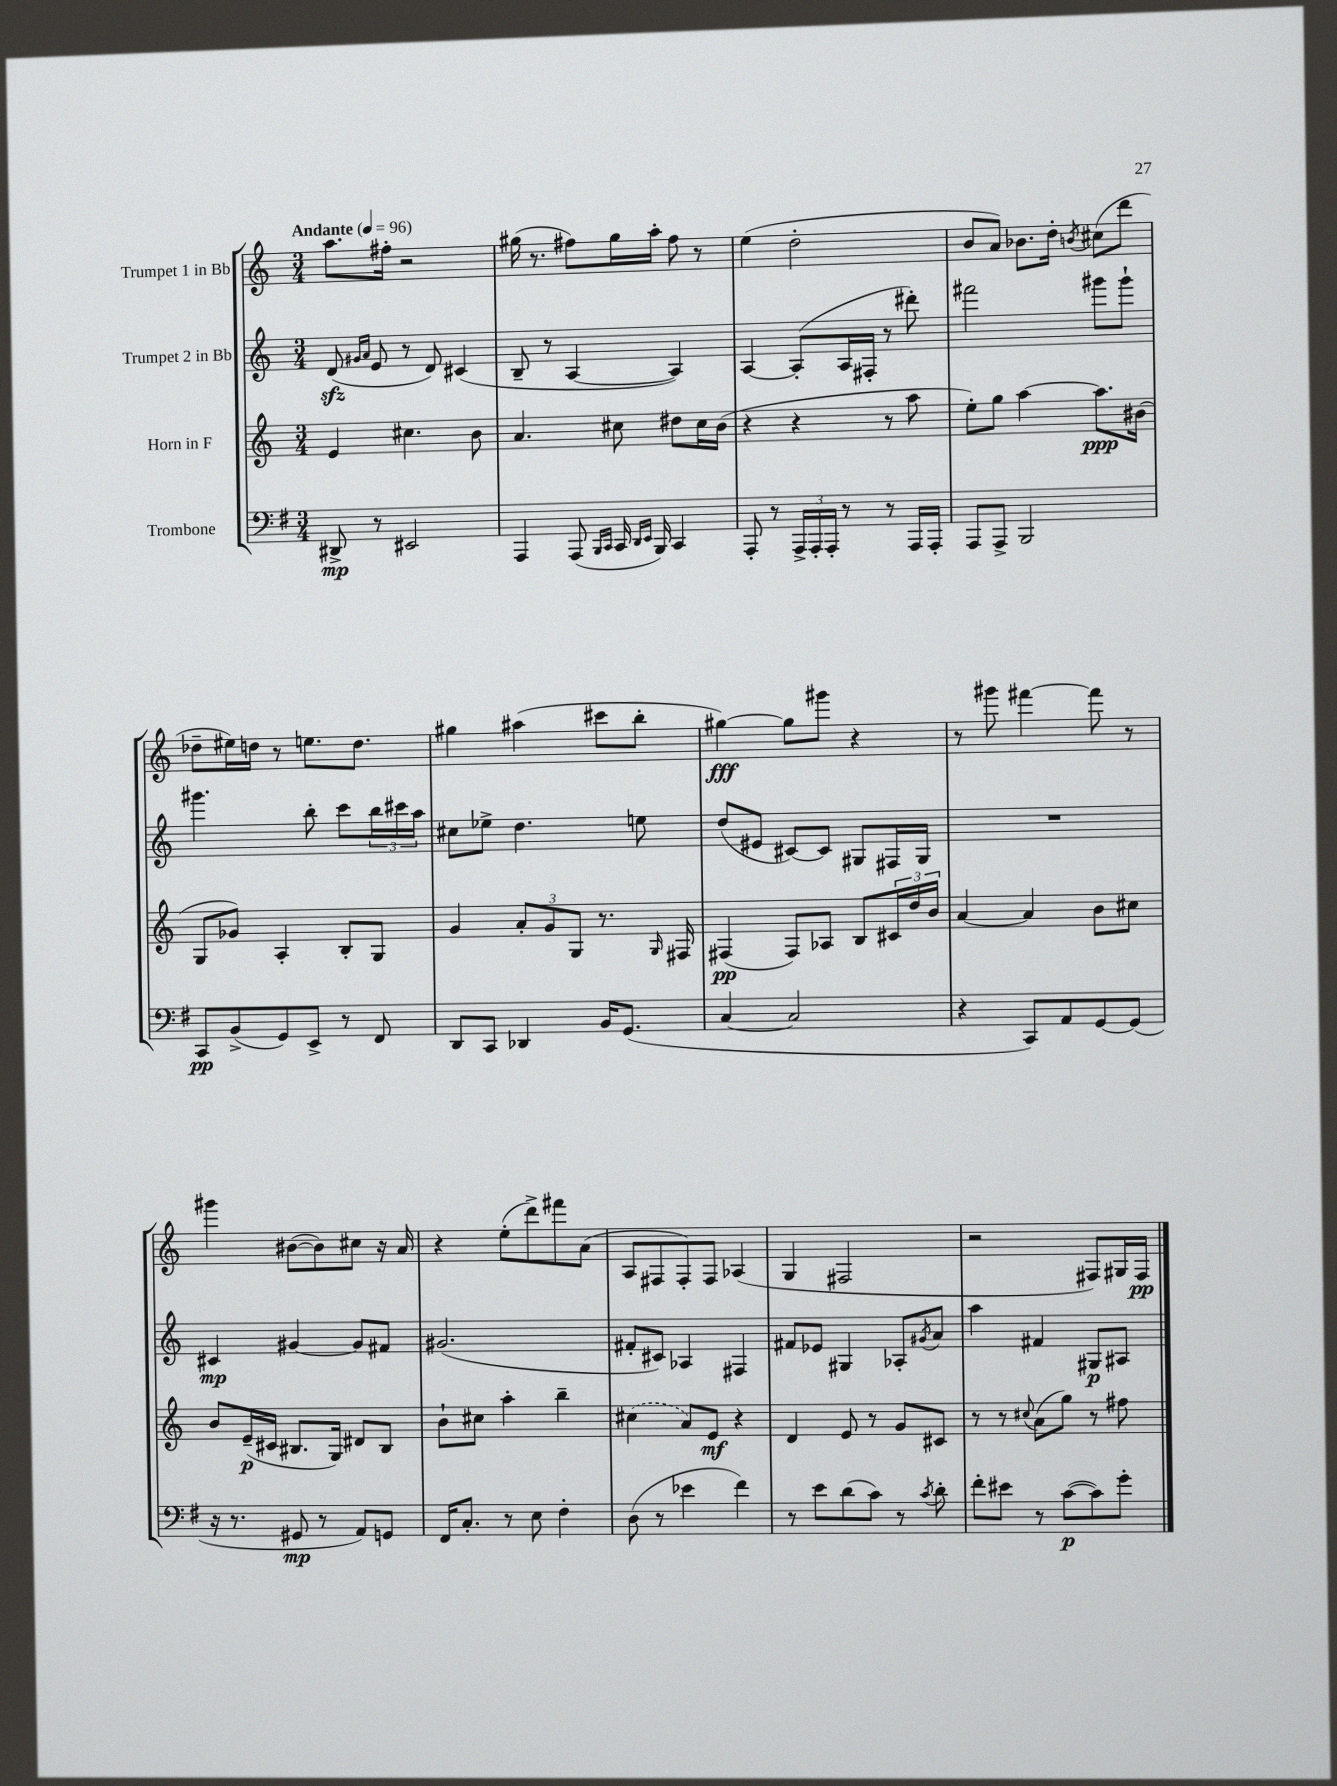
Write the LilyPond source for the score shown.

<<
\new StaffGroup <<
\new Staff = "s0" \with { instrumentName = "Trumpet 1 in Bb" } {
    \clef treble \key c \major \numericTimeSignature \time 3/4 \tempo "Andante" 4 = 96
    a''8. fis''16-. r2 |
    gis''16( r8. fis''8) gis''16 a''16-. fis''8 r8 |
    e''4( d''2-. |
    b'8 a'8) bes'8. d''16-. \acciaccatura { b'8 } cis''8( d'''8 |
    des''8-- eis''16) d''16 r8 e''8. d''8. |
    gis''4 ais''4( cis'''8 b''8-. |
    gis''4~\fff) gis''8 gis'''8 r4 |
    r8 gis'''8 fis'''4~ fis'''8 r8 |
    gis'''4 bis'8~( bis'8) cis''8 r16 a'16 |
    r4 e''8-.( d'''8->) fis'''8 a'8( |
    a8 fis8 fis8-.) fis8 aes4( |
    g4 fis2 |
    r2 fis8) gis16 fis16\pp \bar "|." |
}
\new Staff = "s1" \with { instrumentName = "Trumpet 2 in Bb" } {
    \clef treble \key c \major \numericTimeSignature \time 3/4
    d'8\sfz( \grace { gis'16 a'16 } e'8 r8 d'8) cis'4( |
    b8-- r8 a4~ a4) |
    a4~ a8-.( a16 fis16-. r8 dis'''8-.) |
    fis'''2 gis'''8 gis'''8-! |
    gis'''4. b''8-. c'''8 \tuplet 3/2 { b''16 cis'''16 a''16 } |
    cis''8 ees''8-> d''4. e''8 |
    d''8( eis'8 cis'8~) cis'8 gis8 fis16 gis16 |
    R2. |
    cis'4\mp gis'4~ gis'8 fis'8 |
    gis'2.( |
    fis'8-. cis'8) aes4 fis4 |
    fis'8 ees'8 gis4 aes8-. \acciaccatura { gis'8 } a'8 |
    a''4 fis'4 gis8\p ais8 \bar "|." |
}
\new Staff = "s2" \with { instrumentName = "Horn in F" } {
    \clef treble \key c \major \numericTimeSignature \time 3/4
    e'4 cis''4. b'8 |
    a'4. cis''8 dis''8 cis''16 b'16( |
    r4 r4 r8 a''8 |
    e''8-.) g''8 a''4~ a''8.\ppp bis'16( |
    g8 ges'8) a4-. b8-. g8 |
    g'4 \tuplet 3/2 { a'8-. g'8 g8 } r8. \grace { g16 } fis16 |
    fis4\pp( fis8) aes8 b8 \tuplet 3/2 { cis'16 d''16 b'16 } |
    a'4~ a'4 b'8 cis''8 |
    b'8 e'16--\p( cis'16 bis8. g16) dis'8 bis8 |
    b'8-! cis''8 a''4-. b''4-- |
    \once \slurDashed cis''4( a'8) e'8\mf r4 |
    d'4 e'8 r8 g'8 cis'8 |
    r8 r8 \appoggiatura { cis''8 } a'8( g''8) r8 fis''8 \bar "|." |
}
\new Staff = "s3" \with { instrumentName = "Trombone" } {
    \clef bass \key g \major \numericTimeSignature \time 3/4
    dis,8->\mp r8 eis,2 |
    a,,4 a,,8( \grace { b,,16 c,16 } c,16 \grace { d,16 e,16 } b,,16) c,4 |
    a,,8-. r8 \tuplet 3/2 { a,,16-> a,,16-. a,,16-. } r8 r8 a,,16 a,,16-. |
    a,,8 a,,8-> b,,2 |
    c,8\pp b,8->( g,8) e,8-> r8 fis,8 |
    d,8 c,8 des,4 b,16 g,8.( |
    c4~ c2 |
    r4 c,8) a,8 g,8~ g,8( |
    r16 r8. gis,8\mp r8 a,8) g,8 |
    fis,16 c8.-. r8 e8 fis4-. |
    d8( r8 ees'4 fis'4) |
    r8 e'8 d'8( c'8) r8 \acciaccatura { c'8 } d'8-. |
    fis'8-. eis'8 r8 c'8~\p( c'8) g'8-. \bar "|." |
}
>>
>>
\layout { \context { \Score \remove "Bar_number_engraver" } }
